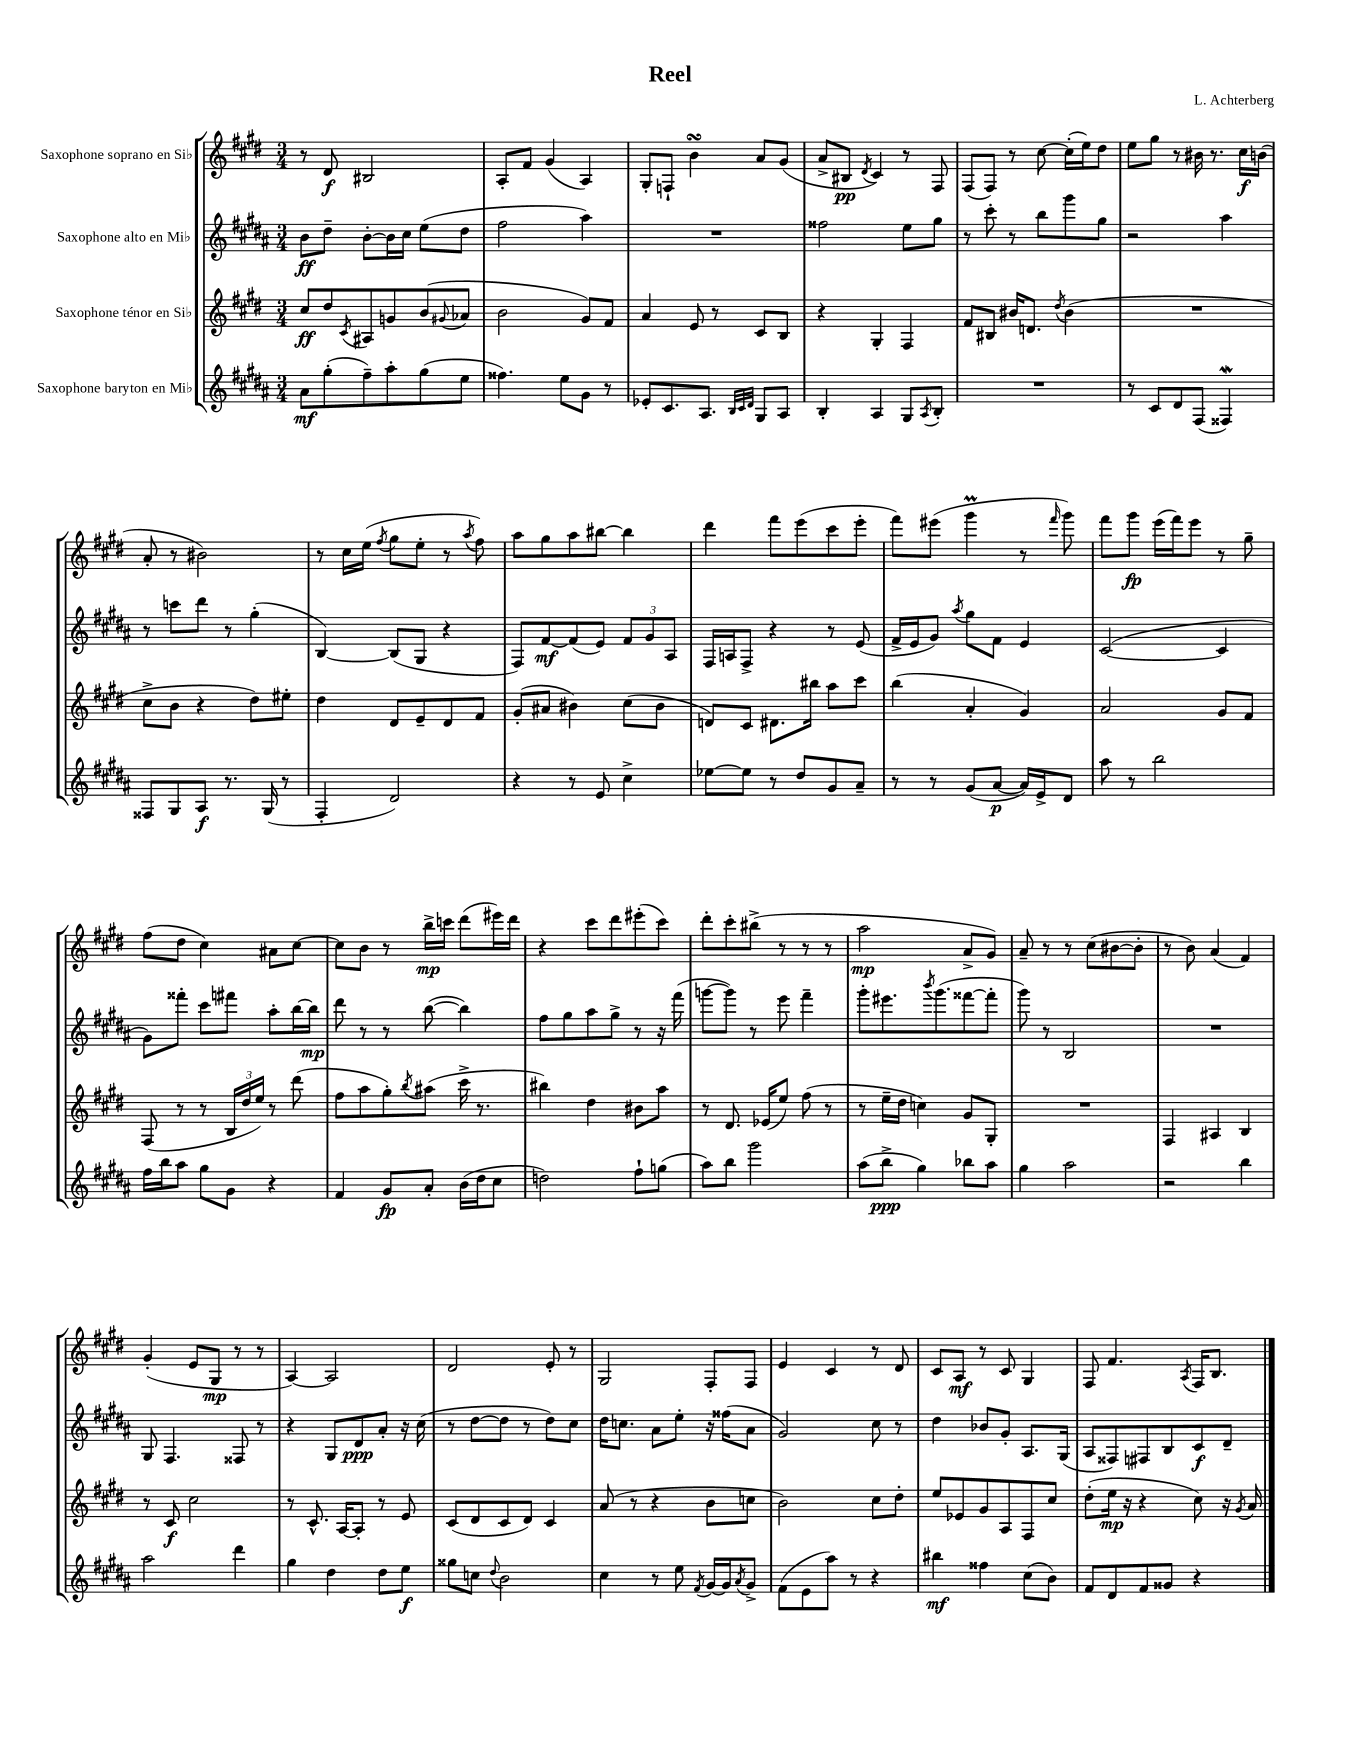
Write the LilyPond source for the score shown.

\header { title = "Reel" composer = "L. Achterberg" }
<<
\new StaffGroup <<
\new Staff = "s0" \with { instrumentName = "Saxophone soprano en Sib" } {
    \clef treble \key e \major \numericTimeSignature \time 3/4
    r8 dis'8\f bis2 |
    a8-. fis'8 gis'4( a4) |
    gis8-. f8-! b'4\turn a'8 gis'8( |
    a'8-> bis8\pp \acciaccatura { dis'8 } cis'4) r8 fis8 |
    fis8( fis8) r8 cis''8~ cis''16-.( e''16) dis''8 |
    e''8 gis''8 r8 bis'16 r8. cis''16\f b'16( |
    a'8-. r8 bis'2) |
    r8 cis''16 e''16( \acciaccatura { fis''8 } gis''8 e''8-. r8 \acciaccatura { a''8 } fis''8) |
    a''8 gis''8 a''8 bis''8~ bis''4 |
    dis'''4 fis'''8 e'''8( cis'''8 e'''8-. |
    fis'''8) eis'''8( gis'''4\prall r8 \grace { fis'''16 } gis'''8) |
    fis'''8 gis'''8\fp e'''16( fis'''16) e'''8 r8 gis''8-- |
    fis''8( dis''8 cis''4) ais'8 cis''8~ |
    cis''8 b'8 r8 b''16->\mp c'''16 dis'''8( eis'''16) dis'''16 |
    r4 cis'''8 dis'''8 eis'''8-.( cis'''8) |
    dis'''8-. cis'''8-. bis''8->( r8 r8 r8 |
    a''2\mp a'8-> gis'8) |
    a'8-- r8 r8 cis''8( bis'8~ bis'8-. |
    r8 b'8) a'4( fis'4) |
    gis'4-.( e'8 gis8\mp r8 r8 |
    a4~) a2 |
    dis'2 e'8-. r8 |
    gis2 fis8-. fis8 |
    e'4 cis'4 r8 dis'8 |
    cis'8 a8\mf r8 cis'8 gis4 |
    fis8 fis'4. \acciaccatura { a8 } fis16 b8. \bar "|." |
}
\new Staff = "s1" \with { instrumentName = "Saxophone alto en Mib" } {
    \clef treble \key b \major \numericTimeSignature \time 3/4
    b'8\ff dis''8-- b'8~-. b'16 cis''16 e''8( dis''8 |
    fis''2 ais''4) |
    R2. |
    fisis''2 e''8 gis''8 |
    r8 cis'''8-. r8 b''8 gis'''8 gis''8 |
    r2 ais''4 |
    r8 c'''8 dis'''8 r8 gis''4-.( |
    b4~) b8( gis8 r4 |
    fis8) fis'8~\mf fis'8( e'8) \tuplet 3/2 { fis'8 gis'8 ais8 } |
    fis16 a16 fis8-> r4 r8 e'8( |
    fis'16-> e'16 gis'8) \acciaccatura { ais''8 } gis''8 fis'8 e'4 |
    cis'2~( cis'4 |
    gis'8) fisis'''8-. cis'''8 fis'''8 ais''8-. b''16~ b''16\mp |
    dis'''8 r8 r8 b''8~( b''4) |
    fis''8 gis''8 ais''8 gis''8-> r8 r16 fis'''16( |
    g'''8~ g'''8) r8 e'''8 fis'''4-- |
    gis'''8-. eis'''8. \acciaccatura { b'''8 } gis'''8.( fisis'''8~ fisis'''8-. |
    gis'''8) r8 b2 |
    R2. |
    gis8 fis4. fisis8 r8 |
    r4 gis8 dis'8\ppp ais'8-. r16 cis''16( |
    r8 dis''8~ dis''8 r8 dis''8) cis''8 |
    dis''16 c''8. ais'8 e''8-. r16 fisis''16( ais'8 |
    gis'2) cis''8 r8 |
    dis''4 bes'8 gis'8-. ais8. gis16( |
    ais8 fisis8) fis8 b8 cis'8\f dis'8-- \bar "|." |
}
\new Staff = "s2" \with { instrumentName = "Saxophone ténor en Sib" } {
    \clef treble \key e \major \numericTimeSignature \time 3/4
    cis''8\ff dis''8 \acciaccatura { cis'8 } ais8 g'8 b'8( \appoggiatura { gis'8 } aes'8 |
    b'2 gis'8) fis'8 |
    a'4 e'8 r8 cis'8 b8 |
    r4 gis4-. fis4 |
    fis'8 bis8 bis'16 d'8. \acciaccatura { dis''8 } bis'4( |
    R2. |
    cis''8-> b'8 r4 dis''8) eis''8-. |
    dis''4 dis'8 e'8-- dis'8 fis'8 |
    gis'8-.( ais'8 bis'4) cis''8( bis'8 |
    d'8) cis'8 dis'8. bis''16 a''8 cis'''8 |
    b''4( a'4-. gis'4) |
    a'2 gis'8 fis'8 |
    fis8( r8 r8 \tuplet 3/2 { b16 dis''16 e''16) } r8 dis'''8( |
    fis''8 a''8 gis''8-.) \acciaccatura { b''8 } ais''8( cis'''16-> r8. |
    bis''4) dis''4 bis'8 a''8 |
    r8 dis'8. ees'16( e''8) fis''8( r8 |
    r8 e''16-- dis''16 c''4) gis'8 gis8-. |
    R2. |
    fis4 ais4 b4 |
    r8 cis'8\f cis''2 |
    r8 cis'8.-^ a16~ a8-. r8 e'8 |
    cis'8( dis'8 cis'8 dis'8) cis'4 |
    a'8( r8 r4 b'8 c''8 |
    b'2) cis''8 dis''8-. |
    e''8 ees'8 gis'8 a8 fis8 cis''8 |
    dis''8-.( e''16\mp r16 r4 cis''8) r16 \acciaccatura { gis'8 } a'16 \bar "|." |
}
\new Staff = "s3" \with { instrumentName = "Saxophone baryton en Mib" } {
    \clef treble \key b \major \numericTimeSignature \time 3/4
    ais'8\mf gis''8-.( fis''8--) ais''8-. gis''8( e''8 |
    fisis''4.) e''8 gis'8 r8 |
    ees'8-. cis'8. ais8. \grace { b32 cis'32 dis'32 } gis8 ais8 |
    b4-. ais4 gis8 \acciaccatura { ais8 } b8-. |
    R2. |
    r8 cis'8 dis'8 fis8( fisis4\mordent) |
    fisis8 gis8 ais8\f r8. gis16( r8 |
    fis4-. dis'2) |
    r4 r8 e'8 cis''4-> |
    ees''8~ ees''8 r8 dis''8 gis'8 ais'8-- |
    r8 r8 gis'8( ais'8~\p ais'16) e'16-> dis'8 |
    ais''8 r8 b''2 |
    fis''16 b''16 ais''8 gis''8 gis'8 r4 |
    fis'4 gis'8\fp ais'8-. b'16( dis''16 cis''8 |
    d''2) fis''8-! g''8( |
    ais''8) b''8 gis'''2 |
    ais''8( b''8->\ppp gis''4) bes''8 ais''8 |
    gis''4 ais''2 |
    r2 b''4 |
    ais''2 dis'''4 |
    gis''4 dis''4 dis''8 e''8\f |
    gisis''8 c''8 \appoggiatura { dis''8 } b'2 |
    cis''4 r8 e''8 \acciaccatura { fis'8 } gis'16~ gis'16 \acciaccatura { ais'8 } gis'8-> |
    fis'8( e'8 ais''8) r8 r4 |
    bis''4\mf fisis''4 cis''8( b'8) |
    fis'8 dis'8 fis'8 gisis'8 r4 \bar "|." |
}
>>
>>
\layout { \context { \Score \remove "Bar_number_engraver" } }
